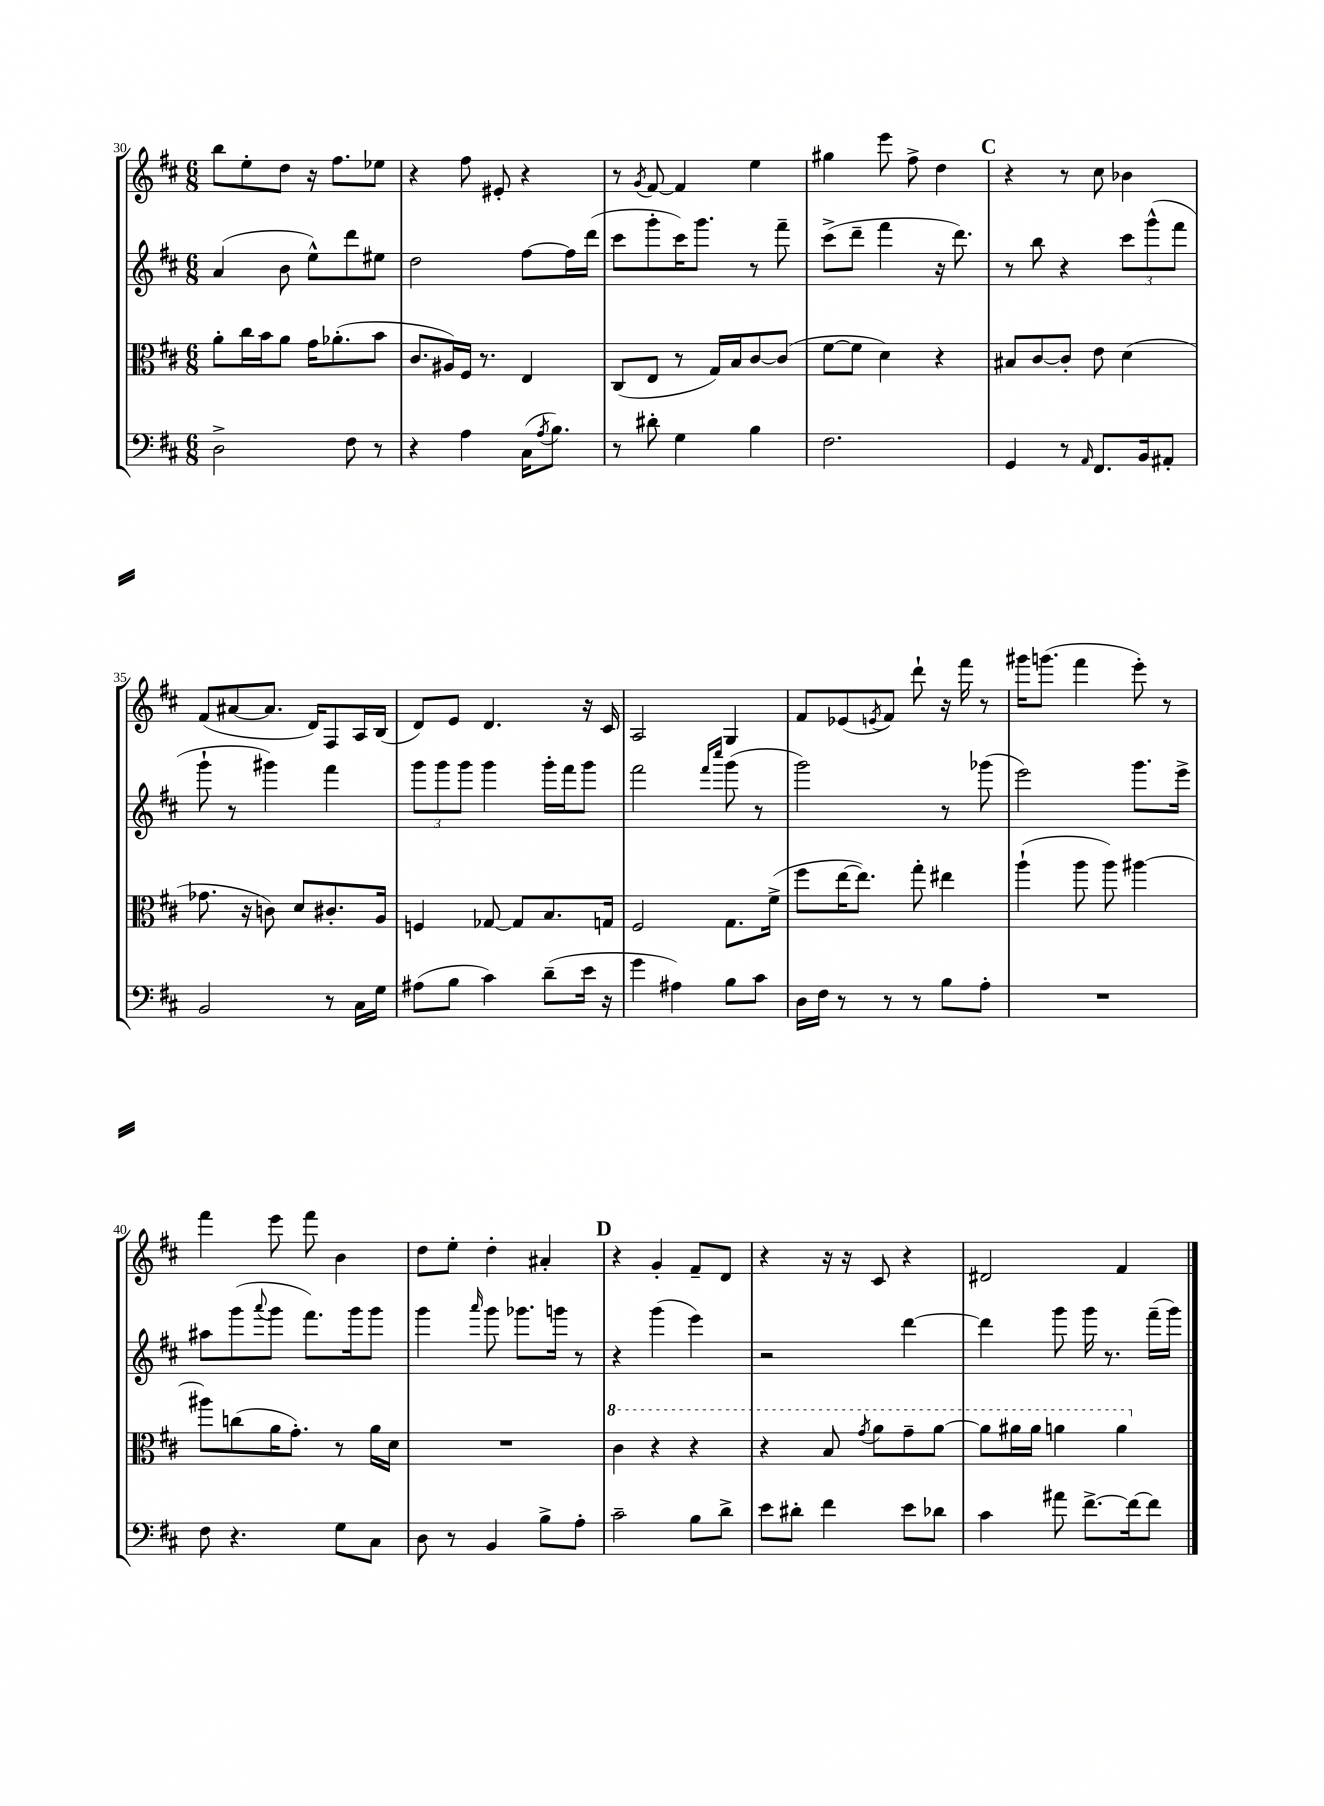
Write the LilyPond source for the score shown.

<<
\new StaffGroup <<
\new Staff = "s0" {
    \clef treble \key d \major \numericTimeSignature \time 6/8
    b''8 e''8-. d''8 r16 fis''8. ees''8 |
    r4 fis''8 eis'8-. r4 |
    r8 \acciaccatura { g'8 } fis'8~ fis'4 e''4 |
    gis''4 e'''8 fis''8-> d''4 |
    \mark \markup { \bold "C" } r4 r8 cis''8 bes'4 |
    fis'8( ais'8~ ais'8. d'16) fis8 a16 b16( |
    d'8) e'8 d'4. r16 cis'16 |
    a2 g4 |
    fis'8 ees'8( \acciaccatura { e'8 } fis'8) d'''8-! r16 fis'''16 r8 |
    gis'''16 g'''8.( fis'''4 e'''8-.) r8 |
    fis'''4 e'''8 fis'''8 b'4 |
    d''8 e''8-. d''4-. ais'4-. |
    \mark \markup { \bold "D" } r4 g'4-. fis'8-- d'8 |
    r4 r16 r16 cis'8 r4 |
    dis'2 fis'4 \bar "|." |
}
\new Staff = "s1" {
    \clef treble \key d \major \numericTimeSignature \time 6/8
    a'4( b'8 e''8-^) d'''8 eis''8 |
    d''2 fis''8~ fis''16 d'''16( |
    cis'''8 g'''8-. cis'''16) g'''8. r8 fis'''8-- |
    cis'''8->( d'''8-- fis'''4 r16 d'''8.) |
    \mark \markup { \bold "C" } r8 b''8 r4 \tuplet 3/2 { cis'''8 g'''8-^( fis'''8 } |
    g'''8-! r8 gis'''4) fis'''4 |
    \tuplet 3/2 { g'''8 g'''8 g'''8 } g'''4 g'''16-. fis'''16 g'''8 |
    fis'''2 \grace { fis'''16 cis''''16 } g'''8( r8 |
    g'''2) r8 ges'''8( |
    e'''2) g'''8. e'''16-> |
    ais''8 g'''8( \appoggiatura { a'''8 } g'''8 fis'''8.) g'''16 g'''8 |
    g'''4 \grace { a'''16 } g'''8 ges'''8. g'''16 r8 |
    \mark \markup { \bold "D" } r4 g'''4( e'''4) |
    r2 d'''4~ |
    d'''4 g'''8 g'''16 r8. fis'''16--( g'''16) \bar "|." |
}
\new Staff = "s2" {
    \clef alto \key d \major \numericTimeSignature \time 6/8
    a'8-. cis''16 b'16 a'8 g'16 aes'8.-.( b'8 |
    cis'8. ais16) fis16 r8. e4 |
    cis8( e8 r8 g16) b16 cis'8~ cis'8( |
    fis'8~ fis'8 d'4) r4 |
    \mark \markup { \bold "C" } bis8 cis'8~ cis'8-. e'8 d'4( |
    ges'8. r16 c'8) d'8 cis'8.-. a16 |
    f4 ges8~ ges8 b8. g16 |
    fis2 g8. fis'16->( |
    fis''8 e''16~ e''8.) g''8-. eis''4 |
    a''4-!( a''8 a''8) ais''4~ |
    ais''8 c''8( a'16 g'8.-.) r8 a'16 d'16 |
    R2. |
    \mark \markup { \bold "D" } \ottava #1 cis''4 r4 r4 |
    r4 b'8 \acciaccatura { g''8 } a''8 g''8-- a''8~ |
    a''8 ais''16 ais''16 a''4 a''4 \ottava #0 \bar "|." |
}
\new Staff = "s3" {
    \clef bass \key d \major \numericTimeSignature \time 6/8
    d2-> fis8 r8 |
    r4 a4 cis16( \acciaccatura { a8 } b8.) |
    r8 dis'8-. g4 b4 |
    fis2. |
    \mark \markup { \bold "C" } g,4 r8 \grace { a,16 } fis,8. b,16 ais,8-. |
    b,2 r8 cis16 g16 |
    ais8( b8 cis'4) d'8--( e'16 r16 |
    g'4 ais4) b8 cis'8 |
    d16 fis16 r8 r8 r8 b8 a8-. |
    R2. |
    fis8 r4. g8 cis8 |
    d8 r8 b,4 b8-> a8-. |
    \mark \markup { \bold "D" } cis'2-- b8 d'8-> |
    e'8 dis'8-. fis'4 e'8 des'8 |
    cis'4 ais'8 fis'8.~-> fis'16~ fis'8 \bar "|." |
}
>>
>>
\layout { \context { \Score currentBarNumber = #30 } }
